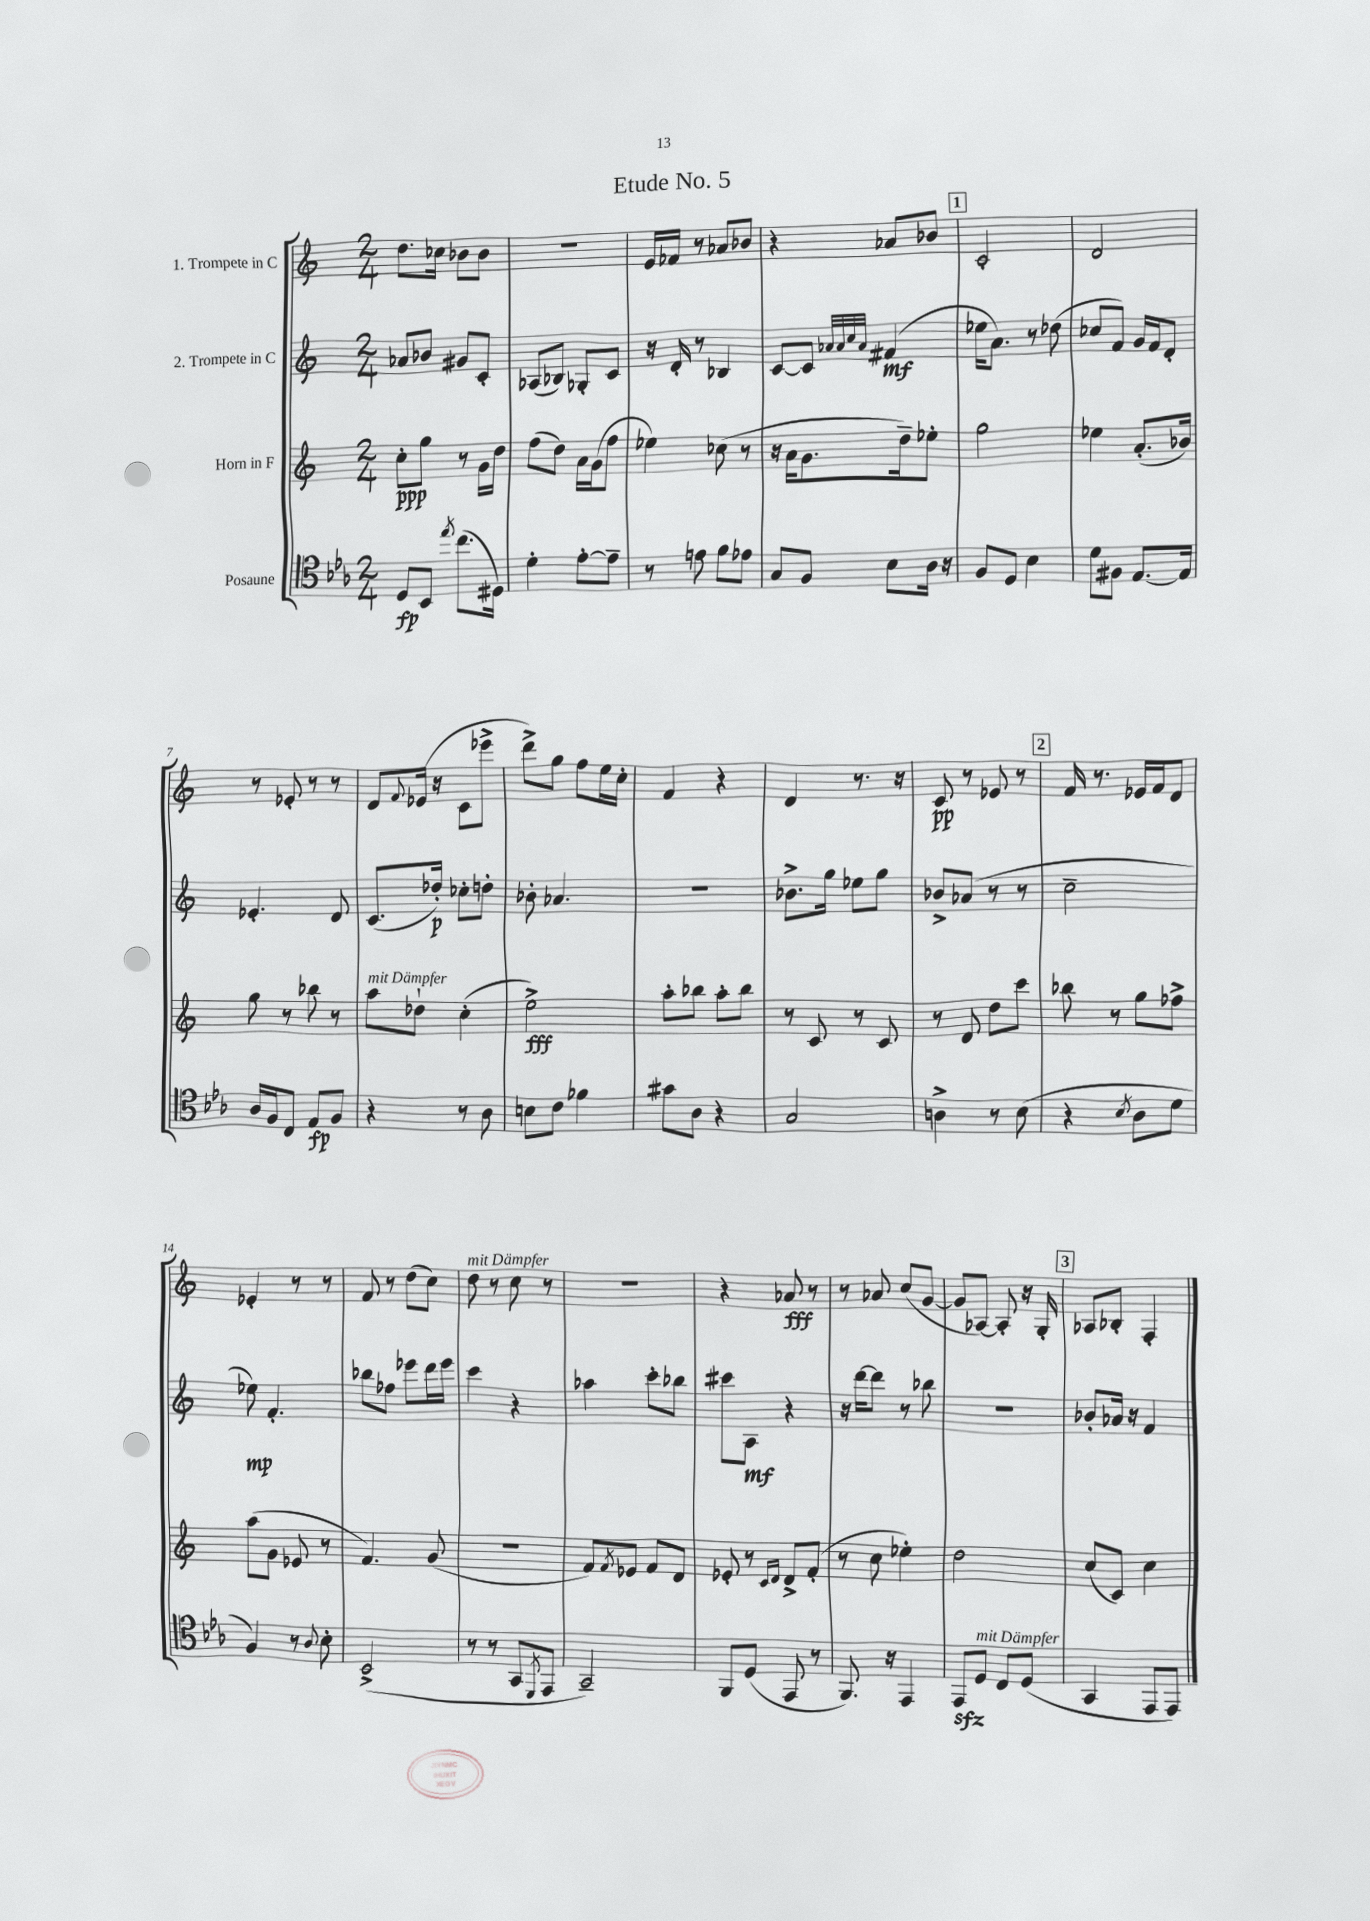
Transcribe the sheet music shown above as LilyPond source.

\header { title = "Etude No. 5" }
<<
\new StaffGroup <<
\new Staff = "s0" \with { instrumentName = "1. Trompete in C" } {
    \clef treble \key c \major \numericTimeSignature \time 2/4
    d''8. ces''16 bes'8 bes'8 |
    R2 |
    e'16 fes'16 r8 aes'8 bes'8 |
    r4 aes'8 bes'8 |
    \mark \markup { \box "1" } c'2-. |
    d'2 |
    r8 ees'8-. r8 r8 |
    d'8 \appoggiatura { f'8 } ees'16( r16 c'8 ees'''8-> |
    d'''8->) g''8 f''8 e''16 c''16-. |
    f'4 r4 |
    d'4 r8. r16 |
    c'8\pp r8 ees'8 r8 |
    \mark \markup { \box "2" } f'16 r8. ees'16 f'16 d'8 |
    ees'4-. r8 r8 |
    f'8 r8 d''8( c''8) |
    d''8^\markup { \italic "mit Dämpfer" } r8 c''8 r8 |
    R2 |
    r4 aes'8\fff r8 |
    r8 aes'8 c''8( g'8~ |
    g'8 aes8~) aes8-. r16 g16-. |
    \mark \markup { \box "3" } aes8 bes8-. f4-. \bar "|." |
}
\new Staff = "s1" \with { instrumentName = "2. Trompete in C" } {
    \clef treble \key c \major \numericTimeSignature \time 2/4
    aes'8 bes'8 gis'8 c'8-. |
    aes8( bes8) ges8-. c'8 |
    r16 d'16-. r8 bes4 |
    c'8~ c'8 \grace { aes'32 aes'32 c''32 aes'32 } fis'4\mf( |
    \mark \markup { \box "1" } ees''16 a'8.) r8 des''8( |
    ces''8 f'8) g'16 f'16 d'8-. |
    ees'4.-. d'8 |
    c'8.( des''16-.\p) ces''8-. d''8-. |
    bes'8-. aes'4. |
    r2 |
    bes'8.-> g''16 ees''8 g''8 |
    bes'8-> aes'8( r8 r8 |
    \mark \markup { \box "2" } c''2-- |
    ees''8\mp) f'4.-. |
    bes''8 fes''8 ees'''8 d'''16 ees'''16 |
    c'''4 r4 |
    aes''4 c'''8-. bes''8 |
    cis'''8 a8\mf r4 |
    r16 d'''16~ d'''8 r8 bes''8 |
    r2 |
    \mark \markup { \box "3" } bes'8-. aes'16 r16 f'4 \bar "|." |
}
\new Staff = "s2" \with { instrumentName = "Horn in F" } {
    \clef treble \key c \major \numericTimeSignature \time 2/4
    c''8-.\ppp g''8 r8 g'16 d''16 |
    f''8( d''8) a'16 g'16( f''8 |
    ees''4) ces''8( r8 |
    r16 a'16 g'8. d''16--) ees''8-. |
    \mark \markup { \box "1" } g''2 |
    ees''4 a'8.-.( bes'16) |
    g''8 r8 bes''8 r8 |
    a''8^\markup { \italic "mit Dämpfer" } des''8-! c''4-.( |
    e''2->\fff) |
    a''8-. bes''8 a''8-. bes''8 |
    r8 c'8 r8 c'8 |
    r8 d'8 d''8 c'''8 |
    \mark \markup { \box "2" } bes''8 r8 g''8 fes''8-> |
    a''8( g'8 ees'8 r8 |
    f'4.) g'8( |
    r2 |
    f'8) \acciaccatura { f'8 } ees'8 f'8 d'8 |
    ees'8-. r8 \grace { c'16 d'16 } d'8-> f'8-.( |
    r8 c''8 ees''4-.) |
    d''2 |
    \mark \markup { \box "3" } c''8( c'8) c''4 \bar "|." |
}
\new Staff = "s3" \with { instrumentName = "Posaune" } {
    \clef tenor \key ees \major \numericTimeSignature \time 2/4
    d8\fp bes,8 \acciaccatura { ees''8 } c''8.( dis16) |
    d'4-. ees'8~-. ees'8-- |
    r8 e'8 f'8 ees'8 |
    g8 f8 bes8 aes16 r16 |
    \mark \markup { \box "1" } f8 d8 bes4 |
    d'8 fis8 ees8.~ ees16 |
    aes16 f16 c8 ees8\fp f8 |
    r4 r8 aes8 |
    b8 c'8 fes'4 |
    gis'8 aes8 r4 |
    g2 |
    a4-> r8 bes8( |
    \mark \markup { \box "2" } r4 \acciaccatura { bes8 } aes8 d'8 |
    f4) r8 \appoggiatura { aes8 } bes8-. |
    bes,2->( |
    r8 r8 g,8 \acciaccatura { d,8 } ees,8 |
    g,2--) |
    f,8 d8( ees,8 r8 |
    f,8.) r16 ees,4 |
    ees,8\sfz d8^\markup { \italic "mit Dämpfer" } c8 d8( |
    \mark \markup { \box "3" } g,4 ees,8 ees,8) \bar "|." |
}
>>
>>
